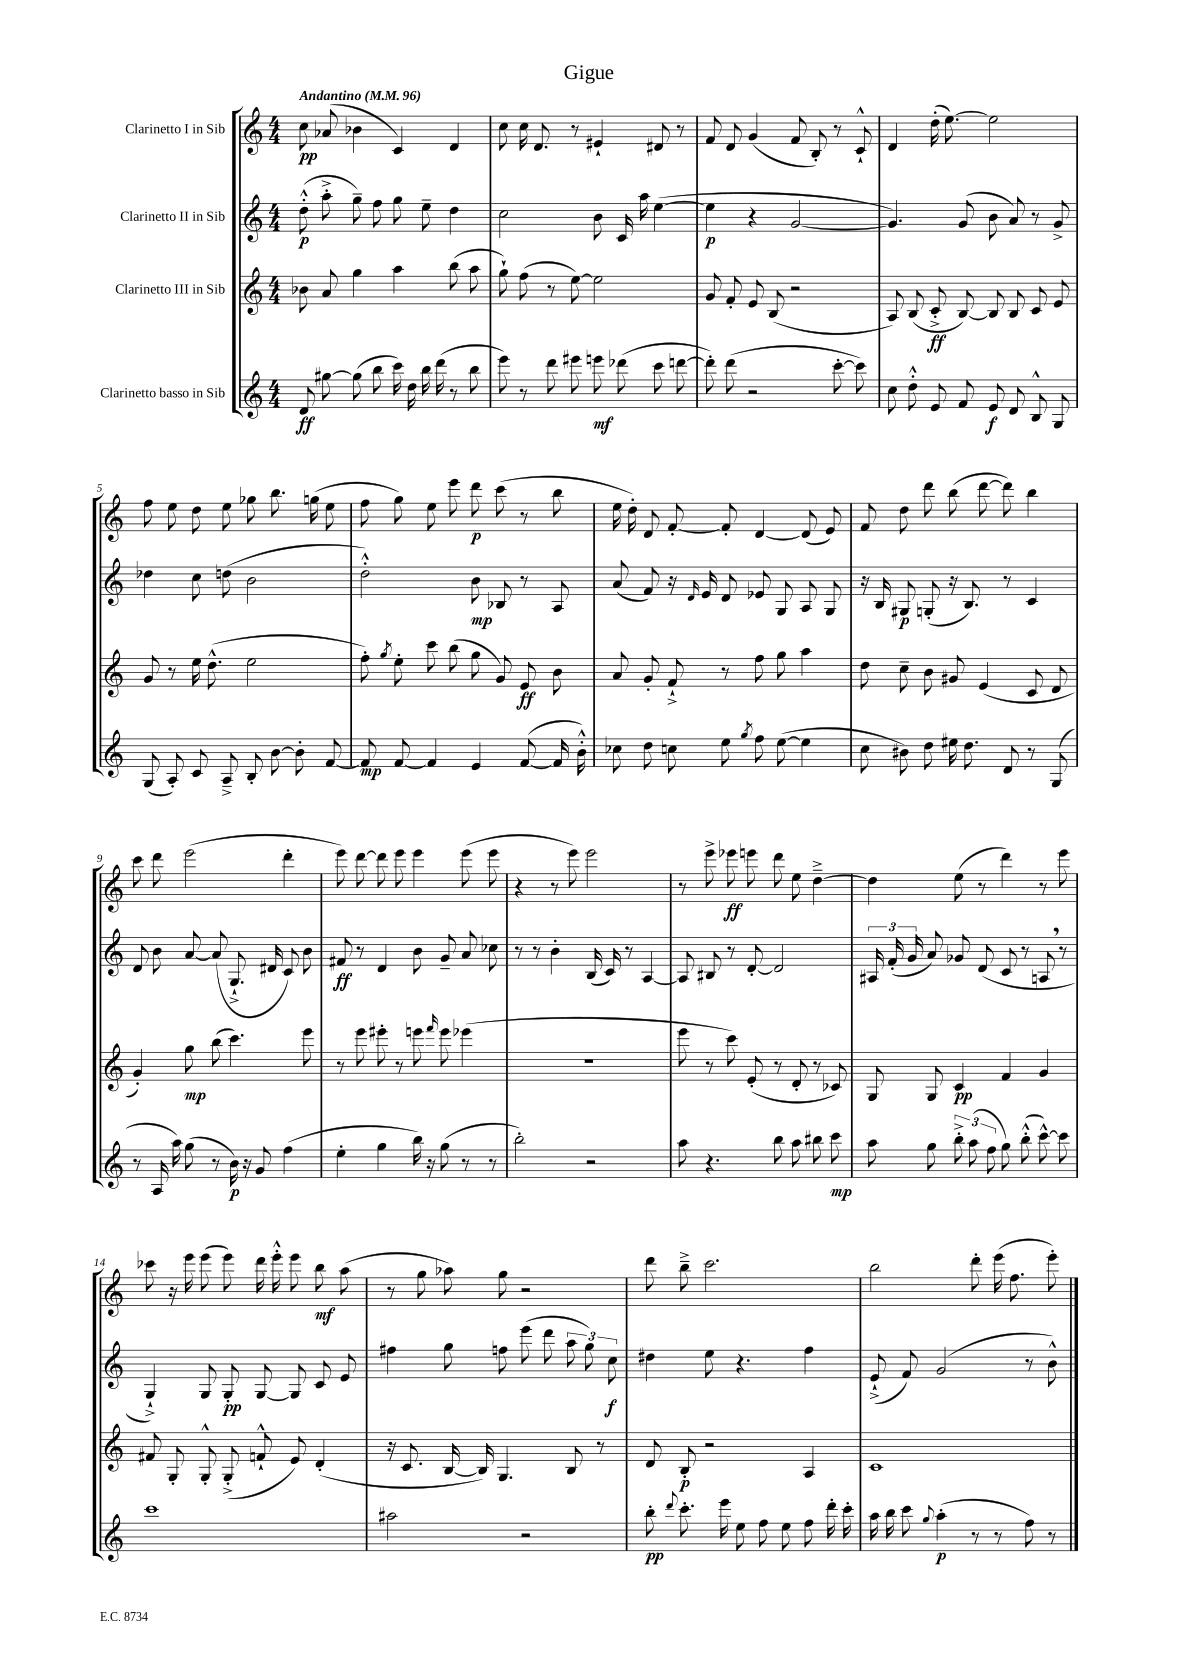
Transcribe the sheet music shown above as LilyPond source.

\header { title = "Gigue" }
<<
\new StaffGroup <<
\new Staff = "s0" \with { instrumentName = "Clarinetto I in Sib" } {
    \clef treble \key c \major \numericTimeSignature \time 4/4 \tempo "Andantino" 4 = 96
    \autoBeamOff c''8\pp aes'8( bes'4 c'4) d'4 |
    c''8 c''16 d'8. r8 eis'4-! dis'8 r8 |
    f'8 d'8 g'4( f'8 b8-.) r8 c'8-!-^ |
    d'4 d''16-.( e''8.~) e''2 |
    f''8 e''8 d''8 e''8 ges''8 b''8. g''16( e''8 |
    f''8 g''8) e''8 e'''8 d'''8\p c'''8( r8 b''8 |
    e''16 d''16-.) d'8 f'8~-. f'8-. d'4~ d'8( e'8) |
    f'8 d''8 d'''8 b''8( d'''8~ d'''8) b''4 |
    c'''8 d'''8 e'''2( d'''4-. |
    e'''8) d'''8~ d'''8 e'''8 e'''4 e'''8( e'''8 |
    r4 r8 e'''8) e'''2 |
    r8 e'''8-> ees'''8\ff e'''8 d'''8 e''8 d''4~---> |
    d''4 e''8( r8 d'''4) r8 e'''8 |
    ces'''8 r16 e'''16 e'''8( e'''8) d'''16 e'''16-.-^ e'''8 b''8\mf a''8( |
    r8 g''8 aes''8) g''8 r2 |
    d'''8 b''8---> c'''2. |
    b''2 d'''8-. e'''16( f''8. e'''8-.) \bar "|." |
}
\new Staff = "s1" \with { instrumentName = "Clarinetto II in Sib" } {
    \clef treble \key c \major \numericTimeSignature \time 4/4
    \autoBeamOff d''8-.-^\p( a''8-.-> g''8--) f''8 g''8 e''8-- d''4 |
    c''2 b'8 c'16 a''16 e''4~( |
    e''4\p r4 g'2~ |
    g'4.) g'8( b'8 a'8) r8 g'8-> |
    des''4 c''8 d''8( b'2 |
    d''2-.-^) b'8\mp bes8 r8 a8 |
    a'8( f'8) r16 \grace { d'16 } e'16 d'8 ees'8 g8 a8 g8 |
    r16 b16 gis8\p g8-.( r16 b8.) r8 c'4 |
    d'8 b'8 a'8~ a'8( g8.-!-> dis'16 c'8) b'8 |
    fis'8\ff r8 d'4 b'8 g'8-- a'8 ces''8 |
    r8 r8 b'4-. b16( c'16) r8 a4~ |
    a8 bis8 r8 d'8~-. d'2 |
    \tuplet 3/2 { ais16 f'16-.( g'16 } a'8) ges'8 d'8( c'8 r8 a8 \breathe r8 |
    g4-!->) g8 g8-.\pp g8~ g8 c'8 e'8 |
    fis''4 g''8 f''8 e'''8( d'''8 \tuplet 3/2 { a''8 g''8) c''8\f } |
    dis''4 e''8 r4. f''4 |
    e'8-!->( f'8) g'2( r8 b'8-^) \bar "|." |
}
\new Staff = "s2" \with { instrumentName = "Clarinetto III in Sib" } {
    \clef treble \key c \major \numericTimeSignature \time 4/4
    \autoBeamOff bes'8 a'8 g''4 a''4 b''8( a''8 |
    g''8-!) f''8( r8 e''8~) e''2 |
    g'8 f'8-. e'8 b8( r2 |
    a8) b8( c'8-.->\ff b8~) b8 b8 c'8 e'8 |
    g'8 r8 e''16 d''8.-^( e''2 |
    f''8-.) \acciaccatura { g''8 } e''8-. c'''8 b''8( g''8 g'8) e'8\ff b'8 |
    a'8 g'8-. f'8-!-> r8 f''8 g''8 a''4 |
    d''8 c''8-- b'8 gis'8 e'4( c'8 d'8 |
    g'4-.) g''8\mp b''8( c'''4.) e'''8 |
    r8 e'''8 eis'''8-. r8 e'''8 \grace { f'''16 } e'''8 ees'''4( |
    R1 |
    e'''8 r8 c'''8) e'8-.( r8 d'8-. r8 ces'8) |
    g8 g8 c'4\pp f'4 g'4 |
    fis'8 g8-. g8-.-^ g8-.->( f'8-!-^ e'8) d'4-.( |
    r16 c'8. b16~ b16) g4. b8 r8 |
    d'8 b8-.\p r2 a4 |
    c'1 \bar "|." |
}
\new Staff = "s3" \with { instrumentName = "Clarinetto basso in Sib" } {
    \clef treble \key c \major \numericTimeSignature \time 4/4
    \autoBeamOff d'8\ff gis''8~ gis''8( b''8 c'''16) d''16 b''16 d'''16( r8 b''8 |
    e'''8) r8 d'''8 eis'''8 e'''8\mf des'''8( c'''8 d'''8~ |
    d'''8-.) d'''8( r2 c'''8~-. c'''8) |
    c''8 d''8-.-^ e'8 f'8 e'8\f d'8 b8-^ g8 |
    g8( a8-.) c'8 a8---> b8-. b'8~ b'8-. f'8~ |
    f'8\mp f'8~ f'4 e'4 f'8~( f'16 b'16-.-^) |
    ces''8 d''8 c''8 e''8 \acciaccatura { g''8 } f''8 e''8~( e''4 |
    c''8 bis'8) d''8 eis''16 d''8. d'8 r8 g8( |
    r8 a16 a''16) g''8( r8 b'16\p) r16 g'8 f''4( |
    e''4-. g''4 b''16) r16 g''8( r8 r8 |
    b''2-.) r2 |
    a''8 r4. b''8 a''8 bis''8 c'''8\mp |
    a''8 g''8 \tuplet 3/2 { b''8-.-> a''8( f''8 } g''8) b''8-.-^( c'''8~-^) c'''8 |
    c'''1 |
    ais''2 r2 |
    b''8-.\pp \appoggiatura { d'''8 } c'''8.-. e'''16 e''8 f''8 e''8 f''8 d'''16-. c'''16-. |
    a''16 b''16 c'''8 \appoggiatura { g''8 } a''4-.\p( r8 r8 f''8) r8 \bar "|." |
}
>>
>>
